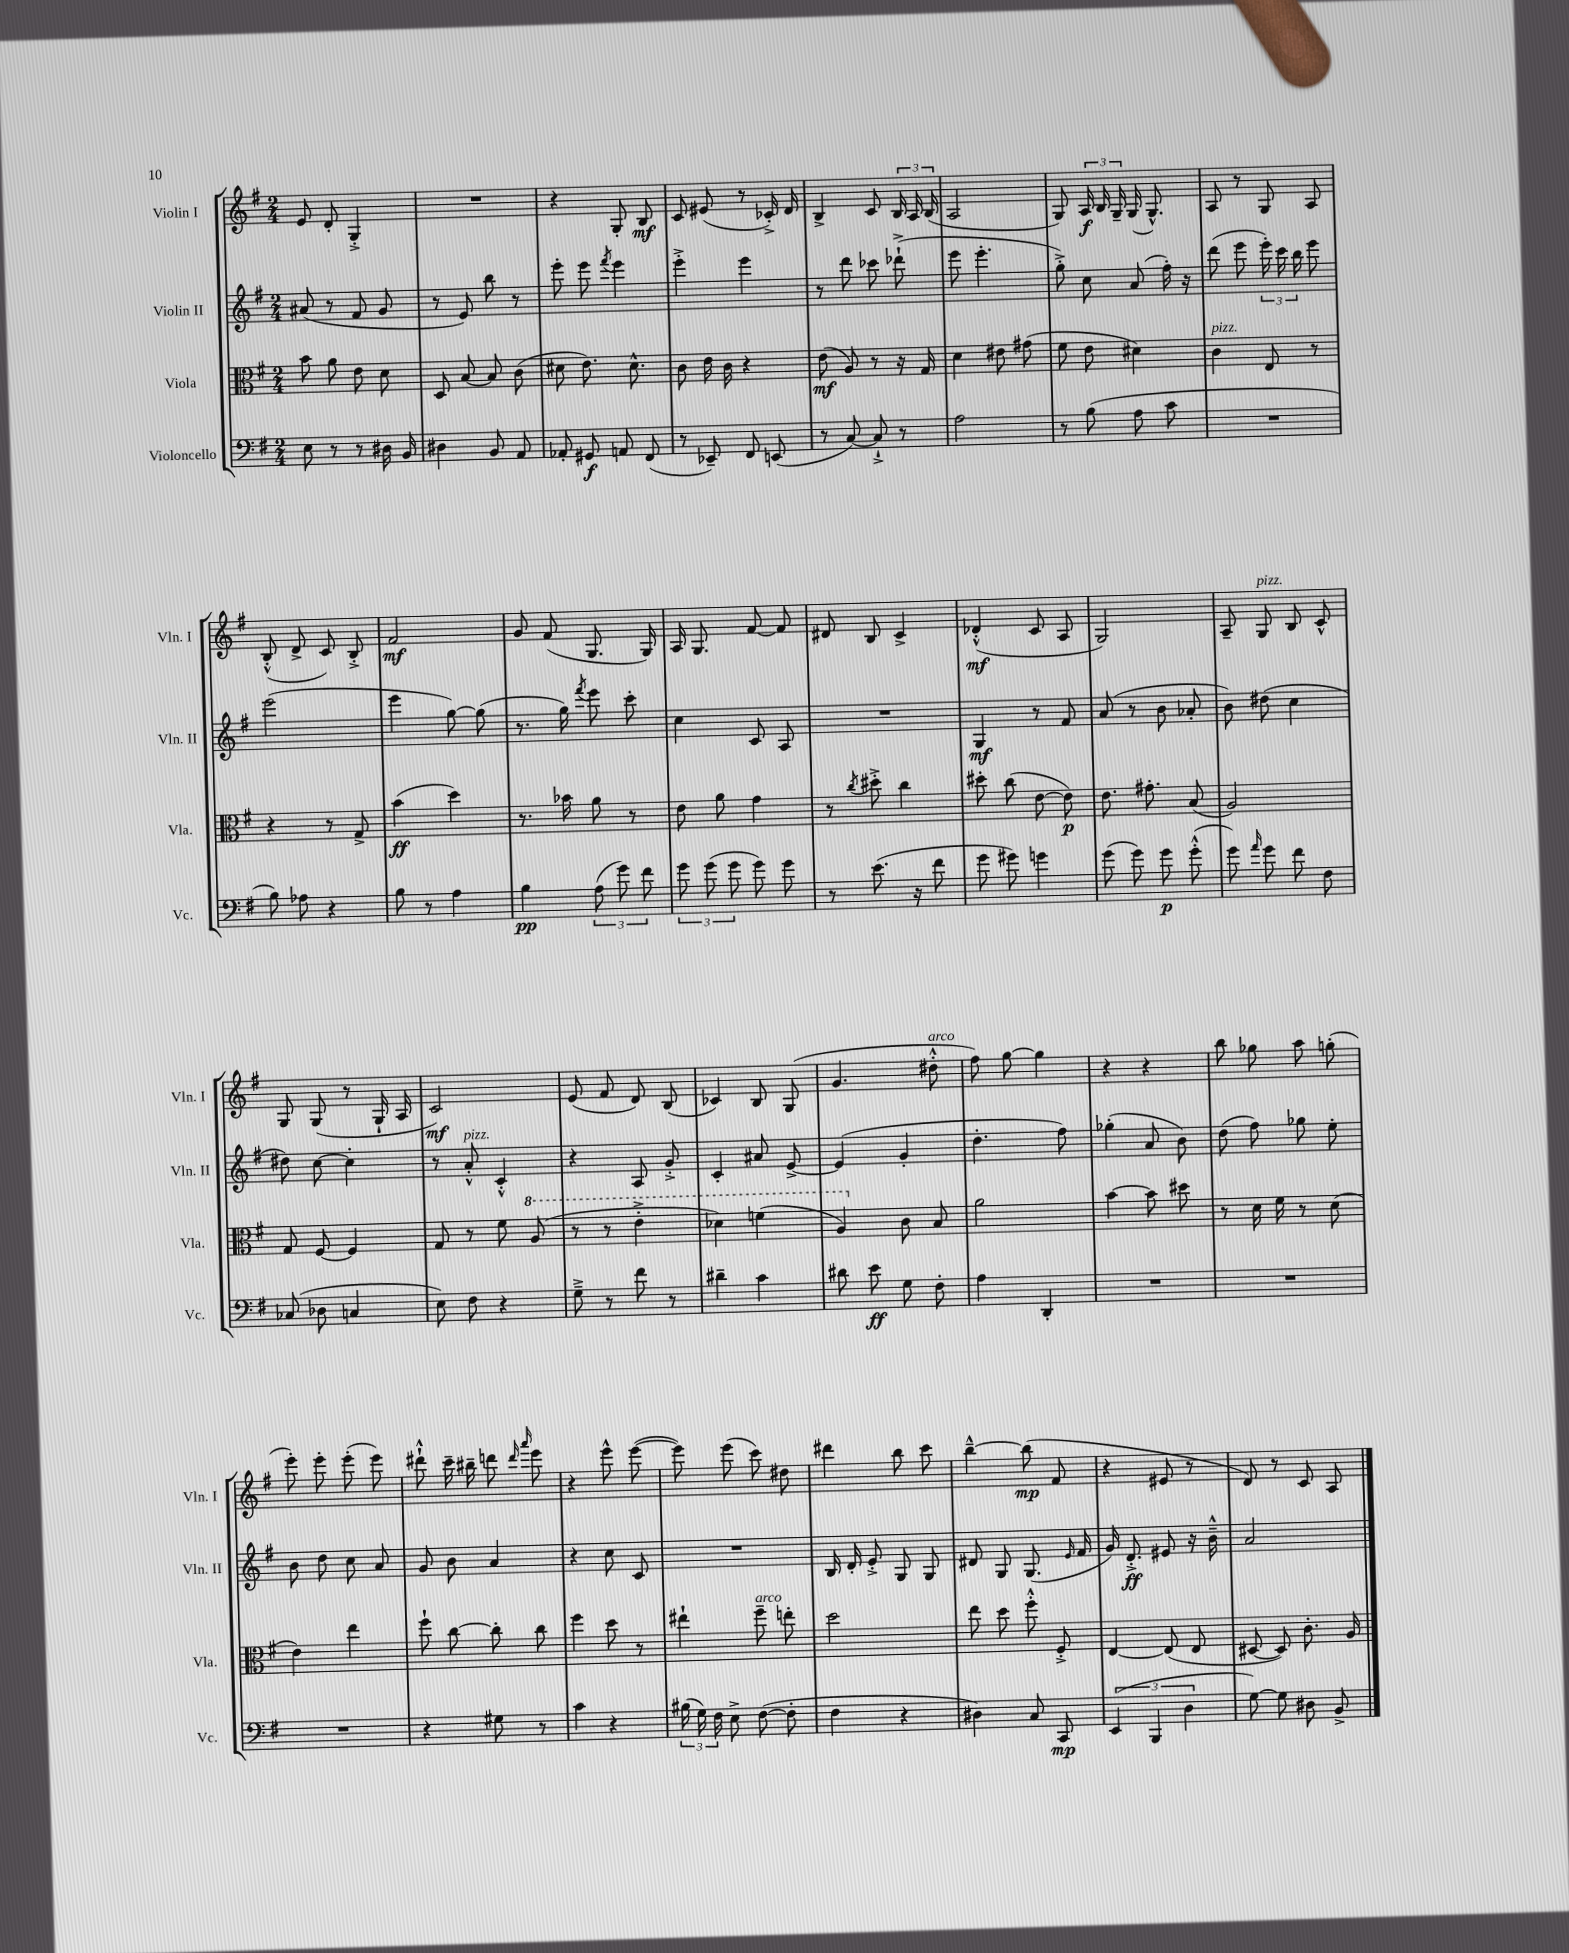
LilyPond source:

<<
\new StaffGroup <<
\new Staff = "s0" \with { instrumentName = "Violin I" shortInstrumentName = "Vln. I" } {
    \clef treble \key g \major \numericTimeSignature \time 2/4
    \autoBeamOff e'8 d'8-. g4-.-> |
    R2 |
    r4 g8-. b8\mf |
    c'8 eis'8( r8 ces'16-.->) d'16 |
    b4-> c'8 \tuplet 3/2 { b16 a16 b16( } |
    a2 |
    g8) \tuplet 3/2 { a16\f b16 g16-- } g16( g8.-^) |
    a8 r8 g8 a8 |
    b8-.-^( d'8-> c'8) b8-.-> |
    fis'2\mf |
    g'8 fis'8( g8. g16) |
    a16 g8. fis'8~ fis'8 |
    dis'8 b8 c'4-> |
    des'4-.-^\mf( c'8 a8 |
    g2) |
    a8-- g8^\markup { \italic "pizz." } b8 c'8-^ |
    g8 g8( r8 g16-! a16 |
    c'2\mf) |
    e'8( fis'8 d'8) b8( |
    ces'4) b8 g8( |
    g'4. dis''8-.-^^\markup { \italic "arco" } |
    fis''8) g''8~ g''4 |
    r4 r4 |
    b''8 ges''8 a''8 g''8-.( |
    e'''8-.) e'''8-. e'''8-.( e'''8) |
    dis'''8-!-^ c'''16-- bis''16-- d'''8 \grace { d'''16 a'''16 } e'''8 |
    r4 e'''8-^ e'''8~( |
    e'''8) e'''8( c'''8) dis''8 |
    dis'''4 b''8 c'''8 |
    b''4~---^ b''8\mp( fis'8 |
    r4 eis'8 r8 |
    d'8) r8 c'8 a8 \bar "|." |
}
\new Staff = "s1" \with { instrumentName = "Violin II" shortInstrumentName = "Vln. II" } {
    \clef treble \key g \major \numericTimeSignature \time 2/4
    \autoBeamOff ais'8( r8 fis'8 g'8 |
    r8 e'8) b''8 r8 |
    e'''8-. e'''8 \acciaccatura { fis'''8 } e'''4 |
    e'''4-.-> e'''4 |
    r8 d'''8 ces'''8 des'''8-!->( |
    e'''8 e'''4.-. |
    g''8-.->) c''8 a'8( fis''16-.) r16 |
    d'''8( e'''8 \tuplet 3/2 { e'''16-.) c'''16 b''16 } e'''8 |
    e'''2( |
    e'''4 g''8~) g''8( |
    r8. g''16) \acciaccatura { fis'''8 } e'''8 c'''8-. |
    c''4 c'8 a8 |
    R2 |
    g4\mf r8 fis'8 |
    a'8( r8 b'8 aes'8-. |
    b'8) dis''8( c''4 |
    dis''8) c''8~ c''4-. |
    r8 a'8-.-^^\markup { \italic "pizz." } c'4-.-^ |
    r4 a8 g'8-.-> |
    c'4-. ais'8 e'8~-> |
    e'4( g'4-. |
    d''4.-. fis''8) |
    ges''4-.( a'8 b'8) |
    d''8( fis''8) ges''8 e''8-. |
    b'8 d''8 c''8 a'8 |
    g'8 b'8 a'4 |
    r4 c''8 c'8 |
    R2 |
    b16 d'16-. e'8-.-> g8 g8 |
    dis'8 g8 g8.( \grace { e'16 } fis'16 |
    g'16) d'8.-.->\ff eis'8 r16 b'16---^ |
    a'2 \bar "|." |
}
\new Staff = "s2" \with { instrumentName = "Viola" shortInstrumentName = "Vla." } {
    \clef alto \key g \major \numericTimeSignature \time 2/4
    \autoBeamOff b'8 a'8 e'8 d'8 |
    d8 b8~ b8 c'8( |
    dis'8 e'8.) dis'8.-^ |
    c'8 e'16 c'16 r4 |
    e'8\mf( a8) r8 r16 g16 |
    d'4 eis'8 gis'8( |
    fis'8 e'8 dis'4) |
    c'4^\markup { \italic "pizz." } e8 r8 |
    r4 r8 g8-> |
    b'4\ff( d''4) |
    r8. bes'16 a'8 r8 |
    e'8 a'8 g'4 |
    r8 \acciaccatura { c''8 } dis''8-.-> c''4 |
    dis''8-. c''8( e'8~ e'8\p) |
    e'8. gis'8.-. b8( |
    a2) |
    g8 fis8~ fis4 |
    g8 r8 fis'8 \ottava #1 a'8( |
    r8 r8 e''4-.-> |
    des''4) f''4( |
    a'4) \ottava #0 c'8 b8 |
    a'2 |
    b'4~ b'8 dis''8 |
    r8 d'16 fis'16 r8 d'8( |
    e'4) e''4 |
    fis''8-! c''8~ c''8-. c''8 |
    fis''4 d''8 r8 |
    eis''4-! fis''8--^\markup { \italic "arco" } e''8-. |
    d''2 |
    e''8 d''8 fis''8-.-^ fis8-.-> |
    e4~ e8( e8 |
    dis8~ dis8) c'8.-. a16 \bar "|." |
}
\new Staff = "s3" \with { instrumentName = "Violoncello" shortInstrumentName = "Vc." } {
    \clef bass \key g \major \numericTimeSignature \time 2/4
    \autoBeamOff e8 r8 r8 dis16 b,16 |
    dis4 b,8 a,8 |
    aes,8-. gis,8\f a,8 fis,8( |
    r8 ees,8--) fis,8 e,8( |
    r8 c8~) c8-!-> r8 |
    a2 |
    r8 b8( a8 c'8 |
    R2 |
    b8) aes8 r4 |
    b8 r8 a4 |
    b4\pp \tuplet 3/2 { a8( g'8) fis'8 } |
    \tuplet 3/2 { g'8 g'8( g'8 } g'8) g'8 |
    r8 e'8.( r16 fis'8 |
    g'8 gis'8) g'4 |
    g'8( g'8) g'8\p g'8-.-^( |
    g'8) \grace { a'16 } g'8 fis'8 fis8 |
    ces8( des8 c4 |
    e8) fis8 r4 |
    g8---> r8 fis'8 r8 |
    dis'4-- c'4 |
    dis'8 e'8\ff g8 fis8-. |
    a4 d,4-. |
    R2 |
    R2 |
    R2 |
    r4 gis8 r8 |
    c'4 r4 |
    \tuplet 3/2 { bis16( g16) fis16 } e8-> fis8~( fis8-. |
    fis4 r4 |
    dis4) c8 c,8\mp |
    \tuplet 3/2 { e,4( b,,4 d4 } |
    g8~) g8 dis8 b,8-> \bar "|." |
}
>>
>>
\layout { \context { \Score \remove "Bar_number_engraver" } }
